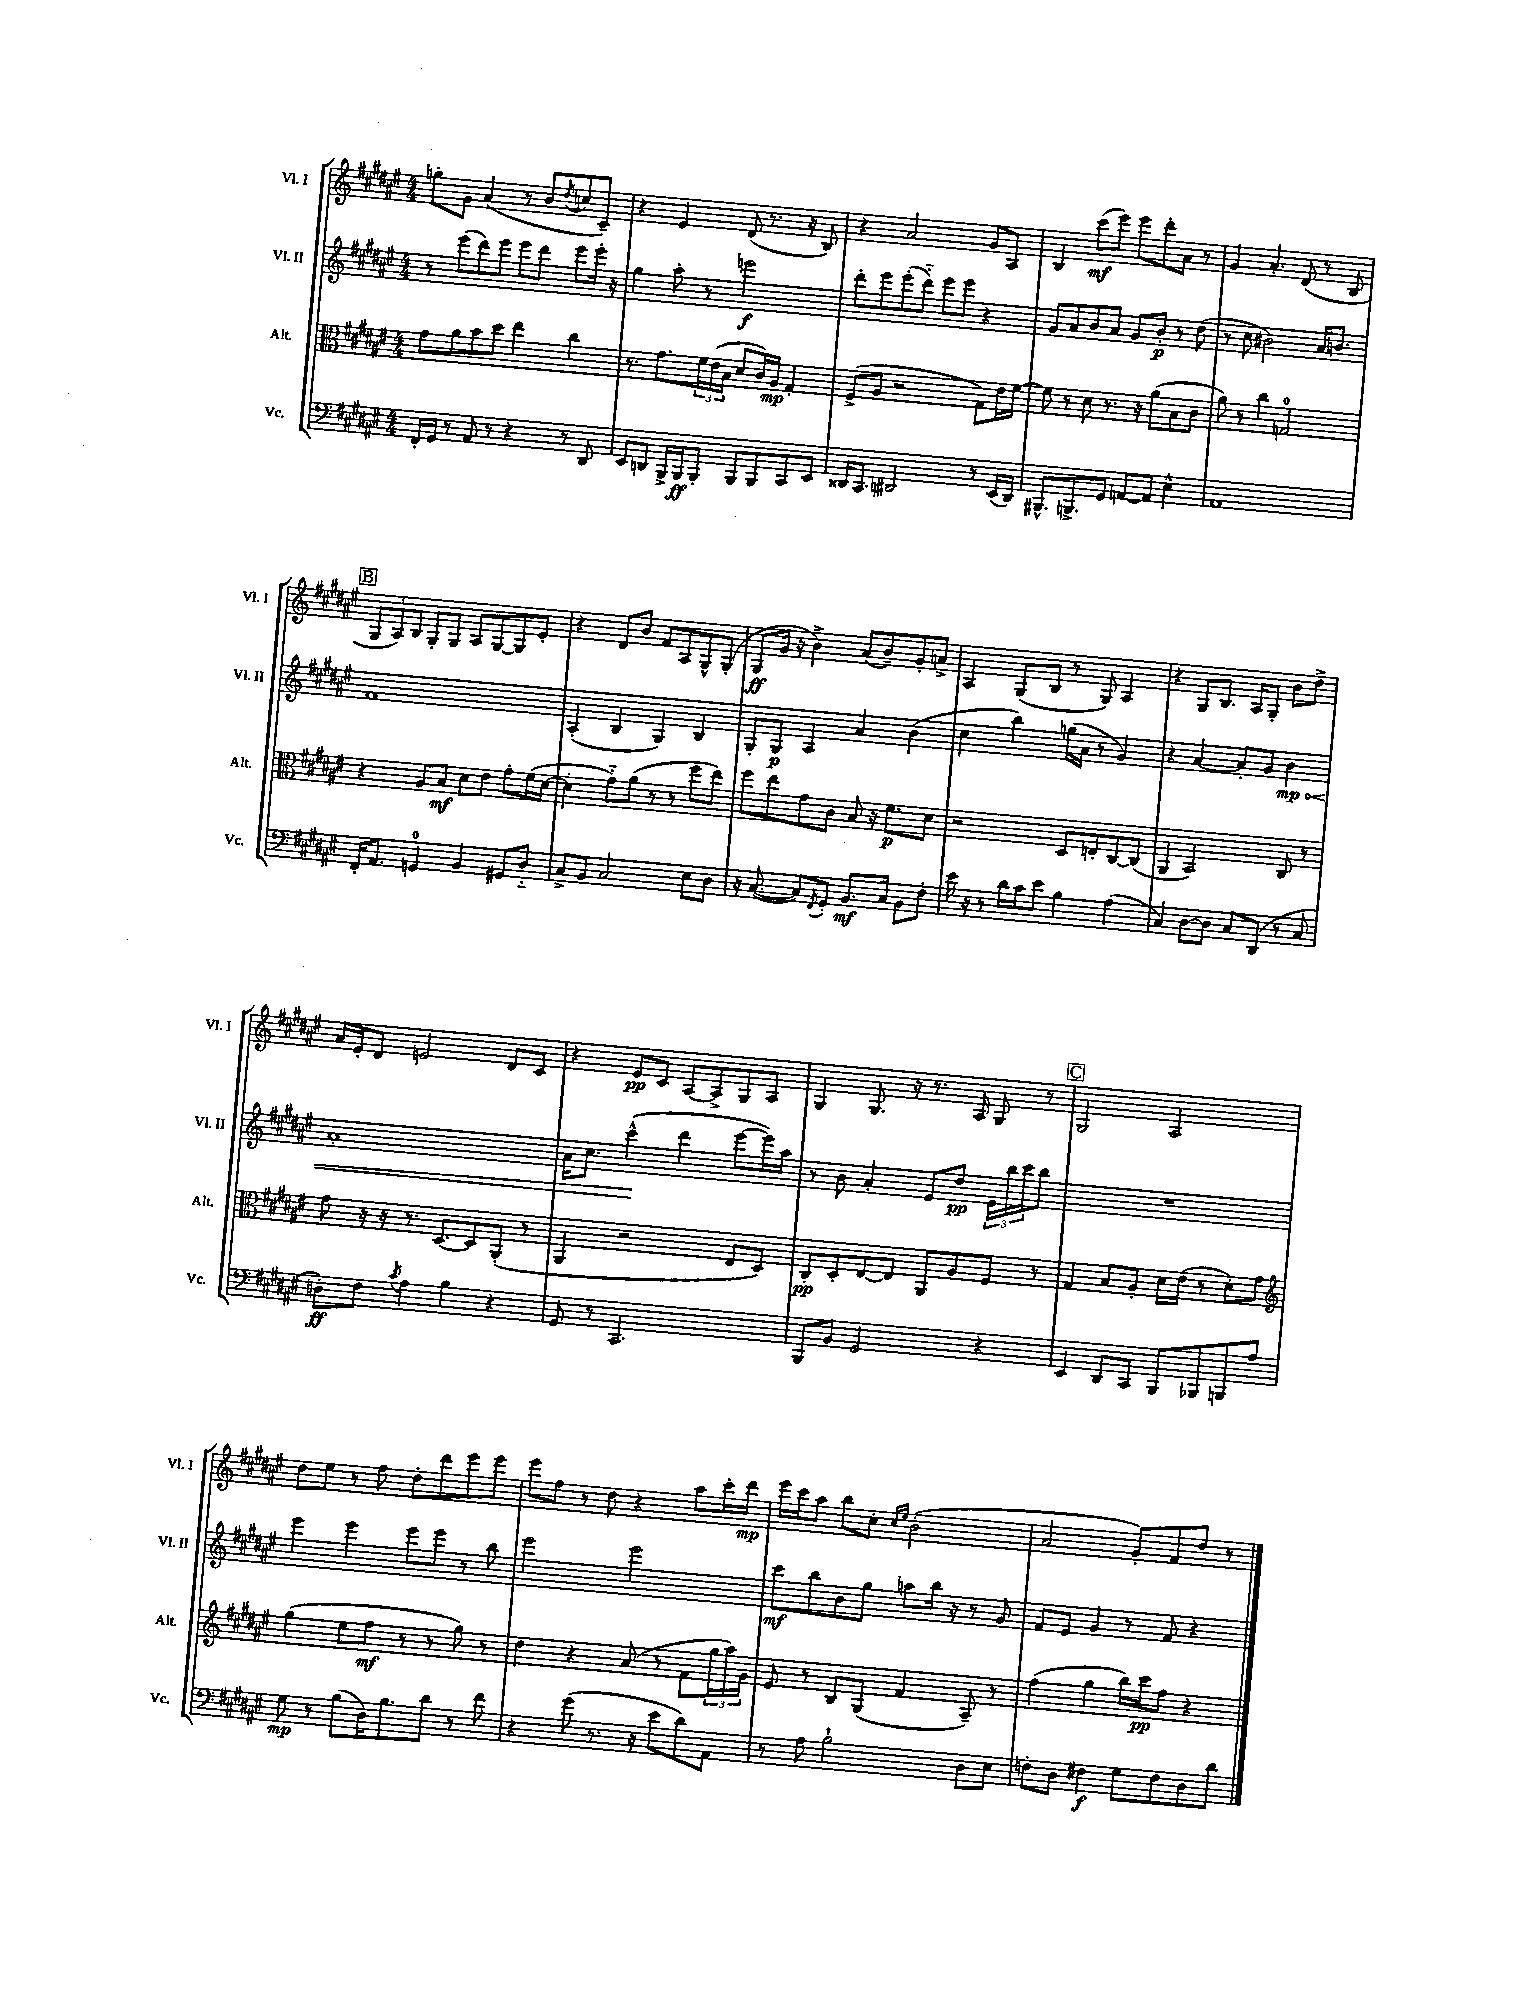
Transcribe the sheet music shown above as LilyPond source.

<<
\new StaffGroup <<
\new Staff = "s0" \with { instrumentName = "Vl. I" shortInstrumentName = "Vl. I" } {
    \clef treble \key fis \major \numericTimeSignature \time 4/4
    g''8-. gis'8 ais'4( r8 b'8 \acciaccatura { dis''8 } c''8 cis'8--) |
    r4 eis'4 dis'8( r8. r16 b8) |
    r4 ais'2 gis'8 ais8 |
    b4 cis'''8\mf( eis'''8) eis'''8 dis'''8-. ais'8 r8 |
    gis'4 ais'4.-. dis'8( r8 b8 |
    \mark \markup { \box "B" } \tuplet 3/2 { gis8 ais8) b8 } gis8-. gis8 ais8 gis8~ gis8 eis'8-. |
    r4 dis'8 b'8 fis'8 ais8 gis8-^ gis8-.( |
    gis8\ff gis'16 r16 b'4->) ais'8( b'8--) gis'8-. a'8-> |
    ais4 gis8( b8 r8 gis8) ais4 |
    r4 gis8 b8. ais16 gis8-. b'8 dis''8-> |
    ais'16 eis'16-. dis'8 e'2 dis'8 cis'8 |
    r4 eis'8\pp cis'8 ais8~ ais8-> gis8 ais8 |
    gis4 gis8. r16 r8. ais16 gis8 r8 |
    \mark \markup { \box "C" } gis2 ais2 |
    dis''8 eis''8 r8 fis''8 dis''8-. dis'''8 eis'''8 eis'''8 |
    eis'''8 fis''8 r8 dis''8 r4 ais''8 cis'''16-. dis'''16\mp |
    eis'''16 cis'''16 ais''8 b''8 cis''8-. \grace { cis''16 eis''16 } b'2-.( |
    ais'2 gis'8-.) fis'8 dis''8 r8 \bar "|." |
}
\new Staff = "s1" \with { instrumentName = "Vl. II" shortInstrumentName = "Vl. II" } {
    \clef treble \key fis \major \numericTimeSignature \time 4/4
    r8 eis'''8( dis'''8) eis'''8 eis'''8 dis'''8 eis'''8 eis'''16-. r16 |
    gis''4 ais''8-. r8 e'''2\f |
    dis'''8-. eis'''8 eis'''8-.( dis'''8-_) eis'''8 eis'''8 r4 |
    gis'8 ais'8 b'8 ais'8 gis'8 b'8-.\p r8 dis''8( |
    r8 cis''8 bis'2) ais'16 b'8. |
    \mark \markup { \box "B" } fis'1 |
    ais4-.( b4 gis4) b4 |
    gis8-. gis8\p ais4 ais'4 b'4( |
    cis''4 b''4) g''16( ais'16 r8 gis'4) |
    r4 ais'4~ ais'8-. gis'8 \once \override Hairpin.circled-tip = ##t b'4\mp\< |
    ais'1-. |
    ais'16 cis''8. cis'''4-^\!( dis'''4 eis'''8~ eis'''16) ais''16 |
    r8 b'8 ais'4-. eis'8 dis''8\pp \tuplet 3/2 { eis'16 b''16 cis'''16 } b''8 |
    \mark \markup { \box "C" } R1 |
    eis'''4 eis'''4 eis'''8 eis'''8 r8 b''8 |
    eis'''2 eis'''2 |
    cis'''8\mf b''8 b'8 gis''8 a''8 b''16 r16 r8 gis'8 |
    fis'8 eis'8 gis'4 r8 fis'8 r4 \bar "|." |
}
\new Staff = "s2" \with { instrumentName = "Alt." shortInstrumentName = "Alt." } {
    \clef alto \key fis \major \numericTimeSignature \time 4/4
    gis'8 ais'8 b'8 dis''8 eis''4 cis''4 |
    r8. gis'8. \tuplet 3/2 { fis'16 eis'16( b16 } dis'8 cis'16) ais16\mp gis4-. |
    fis8->( ais8 r2 gis8) eis'16 fis'16~ |
    fis'8 r8 dis'8 r8. r16 ais'8( b8 cis'8 |
    ais'8) r8 cis''4 g2-0 |
    \mark \markup { \box "B" } r4 ais8 b8\mf dis'8 eis'8 gis'8-. fis'16( dis'16~ |
    dis'4-. gis'8-_) ais'8( r8 r8 fis''8 eis''8) |
    fis''8 eis''8 gis'8 cis'8 b8 r16 fis'8.\p dis'8 |
    r2 dis8 e8-. cis8~ cis8( |
    ais,4 b,2) cis8 r8 |
    gis'8 r16 r16 r8. dis8.~ dis8 ais,8-.( r8 |
    ais,4 r2 eis8 dis8) |
    cis8-.\pp dis8-. eis8~ eis8 ais,8 ais8 fis8 r8 |
    \mark \markup { \box "C" } gis4 b8 ais8-. dis'16 eis'16( r8 dis'8-.) gis'8 |
    \clef treble gis''4( eis''8 fis''8\mf r8 r8 gis''8) r8 |
    dis''4 r4 ais'8( r8 fis'8 \tuplet 3/2 { gis''16 ais''16) gis'16 } |
    eis'8 r8 b8 gis8( fis'4 ais8--) r8 |
    fis''4( gis''4 b''16) cis'''16\pp fis''8 r4 \bar "|." |
}
\new Staff = "s3" \with { instrumentName = "Vc." shortInstrumentName = "Vc." } {
    \clef bass \key fis \major \numericTimeSignature \time 4/4
    fis,16-. gis,16 r8 ais,8 r8 r4 r8 dis,8 |
    eis,8 d,8 b,,16-> b,,16\ff b,,8-. b,,8 b,,8 cis,8 eis,8 |
    disis,16 cis,8. dis,2 r8 eis,16( dis,16) |
    bis,,8.-^ b,,8.-> gis,8 a,8~ a,8 eis4-^ |
    ais,1 |
    \mark \markup { \box "B" } fis,16-. ais,8. g,4-0 b,4 gis,8 dis8-_ |
    cis8-> b,8 cis2 eis8 dis8 |
    r16 cis8.~( cis8) \acciaccatura { fis,8 } gis,8-. b,8.\mf cis16 b,8 fis8-. |
    eis'16 r16 r8 dis'16 cis'16 eis'8 b4 ais4( |
    cis4) dis8~ dis8 cis8 dis,8( r8 cis8 |
    d8-.\ff) fis8 \acciaccatura { cis'8 } ais4 b4 r4 |
    gis,8 r8 cis,2. |
    b,,8 b,8 gis,2 r4 |
    \mark \markup { \box "C" } eis,4 dis,8 cis,8 b,,8 bes,,8 b,,8 ais8 |
    gis8\mp r8 b8( dis16) b8. dis'8 r8 fis'8 |
    r4 gis'8( r8. r16 eis'8 dis'8) ais,8 |
    r8 ais8 b2-! dis8 eis8 |
    f8-. dis8 fis4\f gis8 fis8 dis8 dis'8 \bar "|." |
}
>>
>>
\layout { \context { \Score \remove "Bar_number_engraver" } }
